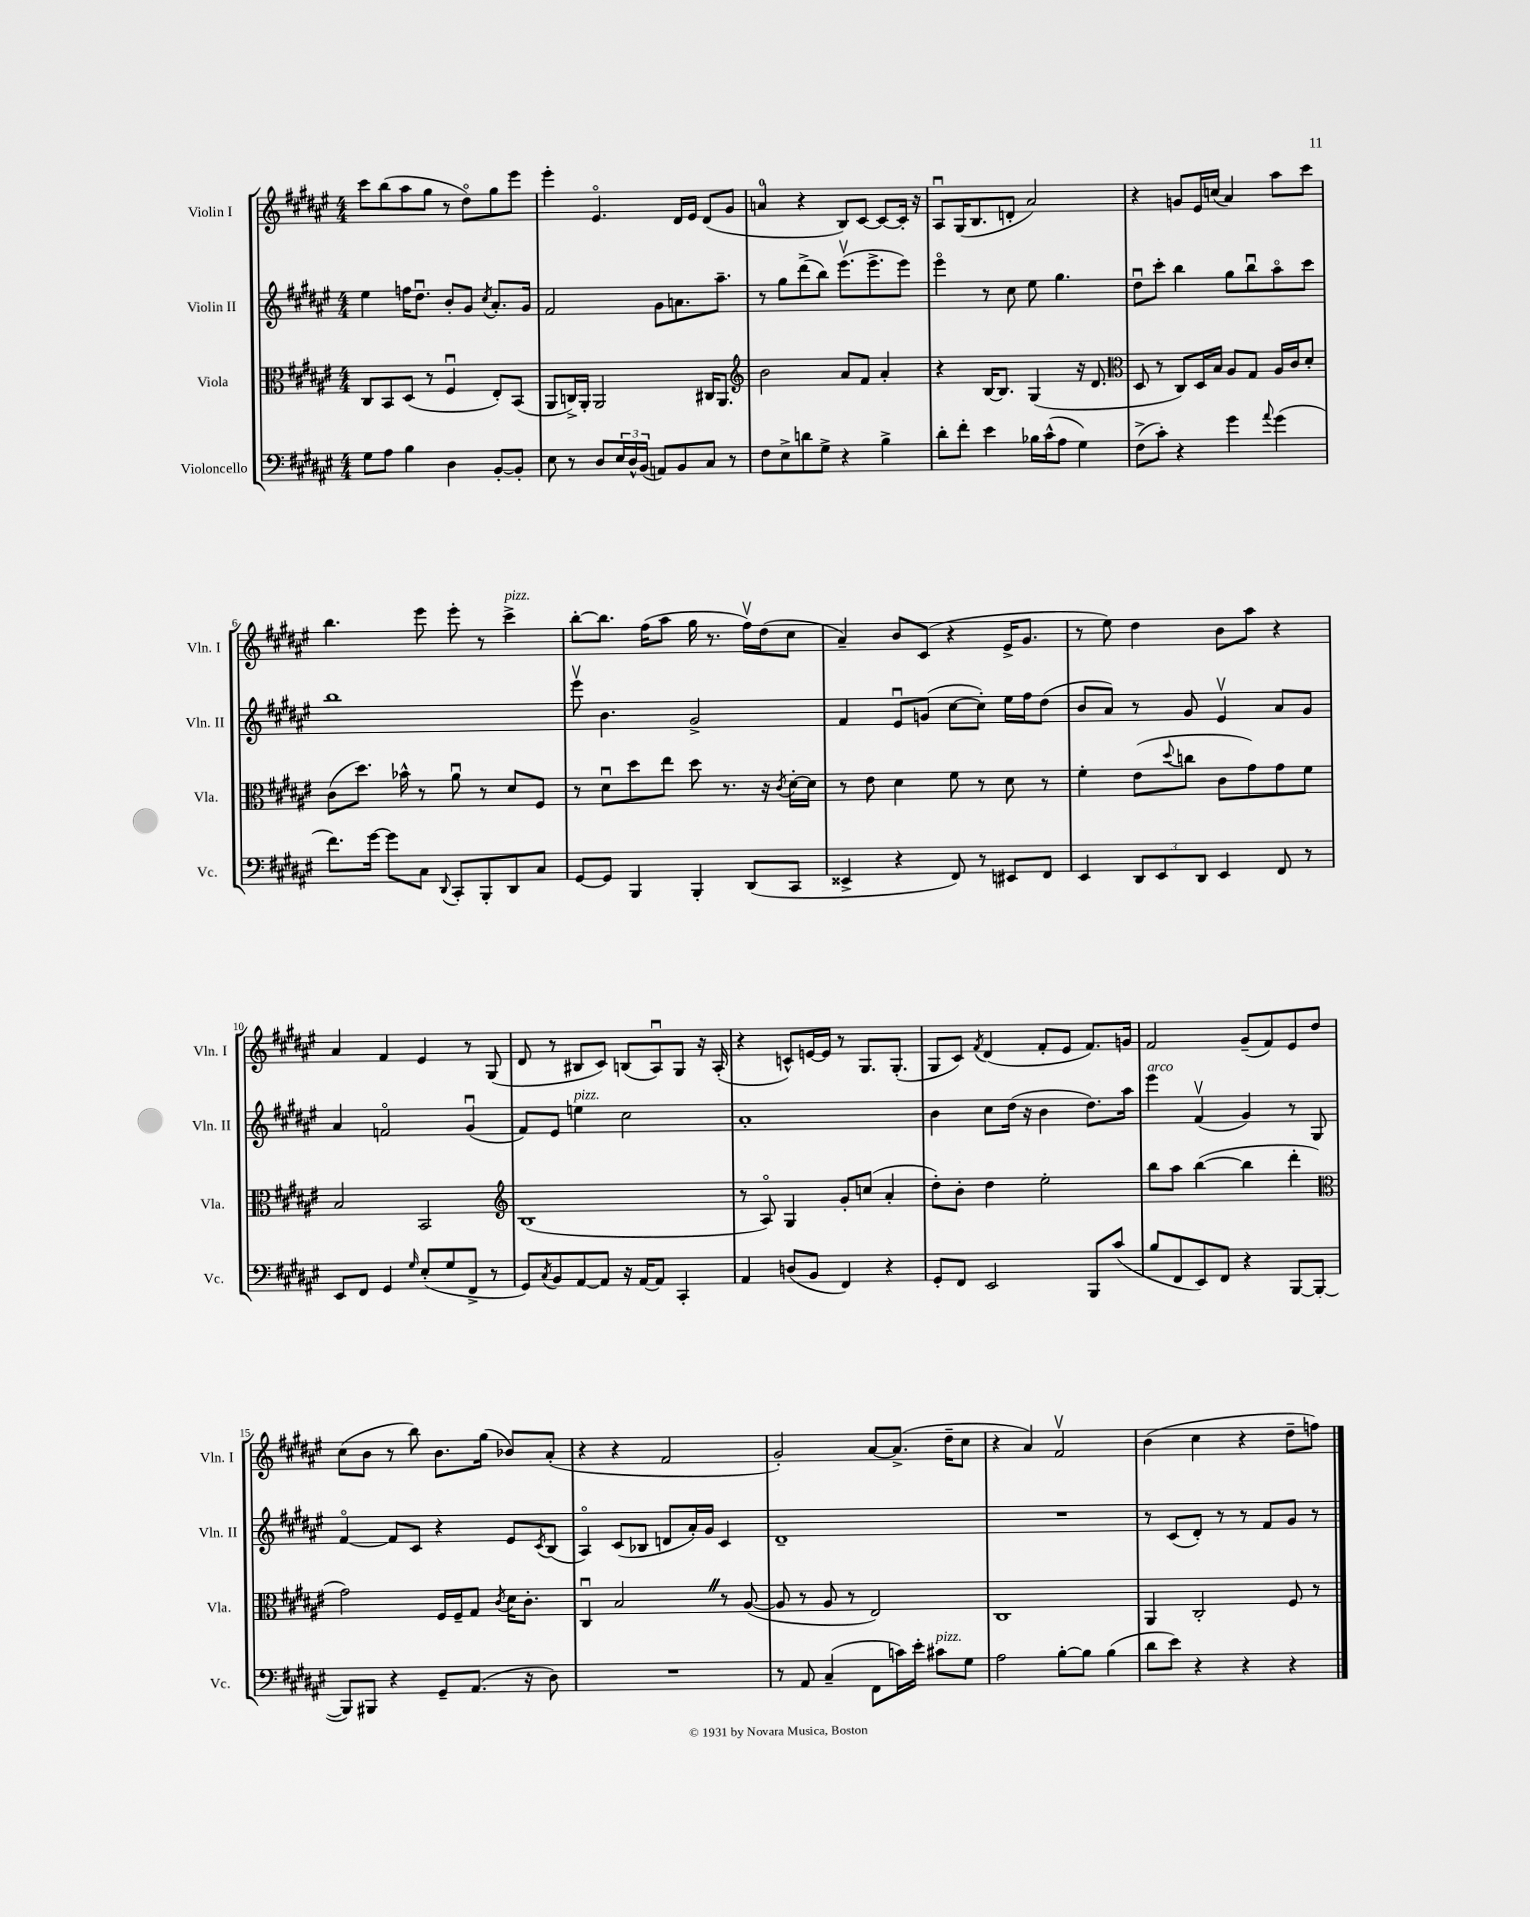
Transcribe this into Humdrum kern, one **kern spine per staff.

**kern	**kern	**kern	**kern
*staff4	*staff3	*staff2	*staff1
*clefF4	*clefC3	*clefG2	*clefG2
*k[f#c#g#d#a#e#]	*k[f#c#g#d#a#e#]	*k[f#c#g#d#a#e#]	*k[f#c#g#d#a#e#]
*M4/4	*M4/4	*M4/4	*M4/4
8G#\L	8C#/L	4ee#\	8ccc#\L
8A#\J	8BB/	.	(8bb\
4B\	(8D#/J	16ff\LK	8aa#\
.	.	8.dd#u\J	.
.	8r	.	8gg#\J
4D#\	4F#u/	8b'/L	8r
.	.	8g#/J	8dd#o\L)
.	.	8qcc#/	.
[8BB'/L	8E#'/L)	8.a#'/L	8gg#\
8BB'/]J	(8BB/J	.	8eee#\J
.	.	16g#/Jk	.
=	=	=	=
8E#\	8AA#/L	2f#/	4eee#'\
8r	16C^/L)	.	.
.	16AA#'/JJ	.	.
8D#/L	2AA#/	.	4.e#o/
24E#/L	.	.	.
24D#^^/	.	.	.
(24BB/JJ	.	.	.
8AA/L)	.	8g#\L	.
8BB/	.	8.a\	16d#/LL
.	.	.	16e#/JJ
8C#/J	16C#/LK	.	(8d#/L
.	8.AA#/J	8.aa#~\J	.
8r	.	.	8g#/J
=	=	=	=
*	*clefG2	*	*
8F#\L	2b\	8r	4a/
8E#^\	.	8gg#\L	.
8d\	.	(8ddd#^\	4r
8G#^\J	.	8bb\J)	.
4r	8a#/L	(8.eee#v\L	8B/L)
.	8f#/J	.	[8c#/J
.	.	8.eee#^\	.
4B^\	4a#'/	.	8c#/_L
.	.	8eee#\J)	16c#'/]Jk
.	.	.	16r
=	=	=	=
8d#'\L	4r	4eee#o\	8A#u/L
8f#'\J	.	.	(16G#/K
.	.	.	8.B/
4e#\	[16B/LK	8r	.
.	8.B/]J	.	.
.	.	8cc#\	8d'/J
16B-\LL	(4G#/	8ee#\	2a#/)
(16c#^^\J	.	.	.
8A#\J	.	4.gg#\	.
4G#\)	16r	.	.
.	8.d#/	.	.
=	=	=	=
*	*clefC3	*	*
(8F#^\L	8D#/	8dd#u\L	4r
8c#'\J)	8r	8ccc#'\J	.
4r	8C#/L)	4bb\	8g/L
.	16D#/L	.	16e#/L
.	16B/JJ	.	(16cc/JJ
4g#\	8A#/L	8gg#\L	4a#/)
.	8G#/J	8bbu\	.
8qqa#/	.	.	.
(4g#\	16A#/LL	8aa#o\	8aa#\L
.	16c#/J	.	.
.	8d#'/J	8ccc#\J	8ccc#\J
=	=	=	=
8.f#\L)	(8c#\L	1bb	4.bb\
.	8.dd#\J)	.	.
[16g#\Jk	.	.	.
8g#\]L	.	.	.
.	16b-^^\	.	.
8C#\J	8r	.	8eee#\
8qqDD#/	.	.	.
8CC#'/L	8a#u\	.	8eee#'\
8BBB'/	8r	.	8r
8DD#/	8d#/L	.	4ccc#^\
8C#/J	8F#/J	.	.
=	=	=	=
[8GG#/L	8r	8eee#v\	[8bb'\L
8GG#/]J	8d#u\L	4.b\	8.bb\]J
4BBB/	8dd#\	.	.
.	.	.	(16ff#\LK
.	8ee#\J	.	8aa#\J
4BBB'/	8dd#\	2g#^/	16gg#\
.	.	.	8.r
.	8.r	.	.
(8DD#/L	.	.	16ff#v\LL)
.	16r	.	(16dd#\J
.	8qc#/	.	.
8CC#/J	[16d#'\LL	.	8cc#\J
.	16d#\]JJ	.	.
=	=	=	=
4EE##^/	8r	4f#/	4a#~/)
.	8e#\	.	.
4r	4d#\	8e#u/L	8b/L
.	.	(8g/J	(8c#/J
8FF#/)	8f#\	[8cc#\L	4r
8r	8r	8cc#'\]J)	.
8EE#/L	8d#\	16ee#\LL	16e#^/LK
.	.	16ff#\J	8.g#/J
8FF#/J	8r	(8dd#\J	.
=	=	=	=
4EE#/	4f#'\	8b/L	8r
.	.	8a#/J)	8ee#\)
12DD#/L	(8e#\L	8r	4dd#\
12EE#/	.	.	.
.	8qqdd#/	.	.
.	8cc\J	8g#/	.
12DD#/J	.	.	.
4EE#/	8c#\L	4e#v/	8b\L
.	8g#\)	.	8aa#\J
8FF#/	8g#\	8a#/L	4r
8r	8f#\J	8g#/J	.
=	=	=	=
8EE#/L	2B/	4a#/	4a#/
8FF#/J	.	.	.
4GG#/	.	2fo/	4f#/
16qqG#/	.	.	.
(8E#'/L	2BB/	.	4e#/
8G#/	.	.	.
8FF#^/J	.	(4g#u/	8r
8r	.	.	(8G#/
=	=	=	=
*	*clefG2	*	*
8GG#/L)	(1B	8f#/L)	8d#/
8qC#/	.	.	.
8BB/	.	8e#/J	8r
[8AA#/	.	4ee\	8B#/L
8AA#/]J	.	.	8c#/J)
16r	.	2cc#\	(8B/L
[16AA#/LK	.	.	.
8AA#/]J	.	.	8A#u/)
4CC#'/	.	.	8G#/J
.	.	.	16r
.	.	.	(16A#'/
=	=	=	=
4AA#/	8r	1a#'	4r
.	8A#o/)	.	.
(8D/L	4G#/	.	8c^^/L)
8BB/J	.	.	[16e/L
.	.	.	16e/]JJ
4FF#/)	8g#'/L	.	8r
.	(8cc/J	.	8.G#/L
4r	4a#'/	.	.
.	.	.	(8.G#'/J
=	=	=	=
8GG#'/L	8dd#'\L)	4b\	8G#/L
8FF#/J	8b'\J	.	8c#/J)
.	.	.	8qf#/
2EE#/	4dd#\	8cc#\L	(4d#/
.	.	(16dd#\Jk	.
.	.	16r	.
.	2ee#'\	4b\	8f#'/L
.	.	.	8e#/J
8BBB/L	.	8.dd#\L)	8.f#/L)
(8c#/J	.	.	.
.	.	16aa#\Jk	16g/Jk
=	=	=	=
8B/L	8bb\L	4eee#\	2f#/
8FF#/	8aa#\J	.	.
8EE#/)	([4bb\	(4f#v/	.
8FF#/J	.	.	.
4r	4bb\]	4g#/)	(8g#~/L
.	.	.	8f#/)
[8BBB/L	4ddd#'\	8r	8e#/
(8BBB/_J	.	8G#/	8dd#/J
=	=	=	=
*	*clefC3	*	*
8BBB/]L)	2g#\)	[4f#o/	(8cc#\L
8BBB#/J	.	.	8b\J
4r	.	8f#/]L	8r
.	.	8c#/J	8bb\)
8GG#~/L	16F#/LL	4r	8.b\L
.	16F#~/J	.	.
(8.AA#/J	8G#/J	.	.
.	.	.	(16gg#\Jk
.	8qc#/	.	.
.	16d#\LK	8e#/L	8b-/L)
16r	8.c#'\J	.	.
.	.	8qc#/	.
8D#\)	.	(8B/J	(8a#'/J
=	=	=	=
1r	4C#u/	4A#o/)	4r
.	2B/	(8c#/L	4r
.	.	8B-/J	.
.	.	8d/L	2f#/
.	.	16a#'/L)	.
.	.	16g#/JJ	.
.	8r	4c#/	.
.	([8A#/	.	.
=	=	=	=
8r	8A#/]	1d#~	2g#'/)
8AA#/	8r	.	.
(4C#~/	8A#/	.	.
.	8r	.	.
8FF#\L	2E#/)	.	[8a#/L
16c\L)	.	.	(8.a#^/]J
16e#'\JJ	.	.	.
8c#\L	.	.	.
.	.	.	16dd#~\LK
8G#\J	.	.	8cc#\J
=	=	=	=
2A#\	1C#	1r	4r
.	.	.	4a#/)
[8B'\L	.	.	2f#v/
8B\]J	.	.	.
(4B\	.	.	.
=	=	=	=
8d#\L	4AA#/	8r	(4b\
8e#\J)	.	(8c#/L	.
4r	2C#'/	8d#'/J)	4cc#\
.	.	8r	.
4r	.	8r	4r
.	.	8f#/L	.
4r	8F#/	8g#/J	8dd#~\L
.	8r	8r	8ff\J)
==	==	==	==
*-	*-	*-	*-
